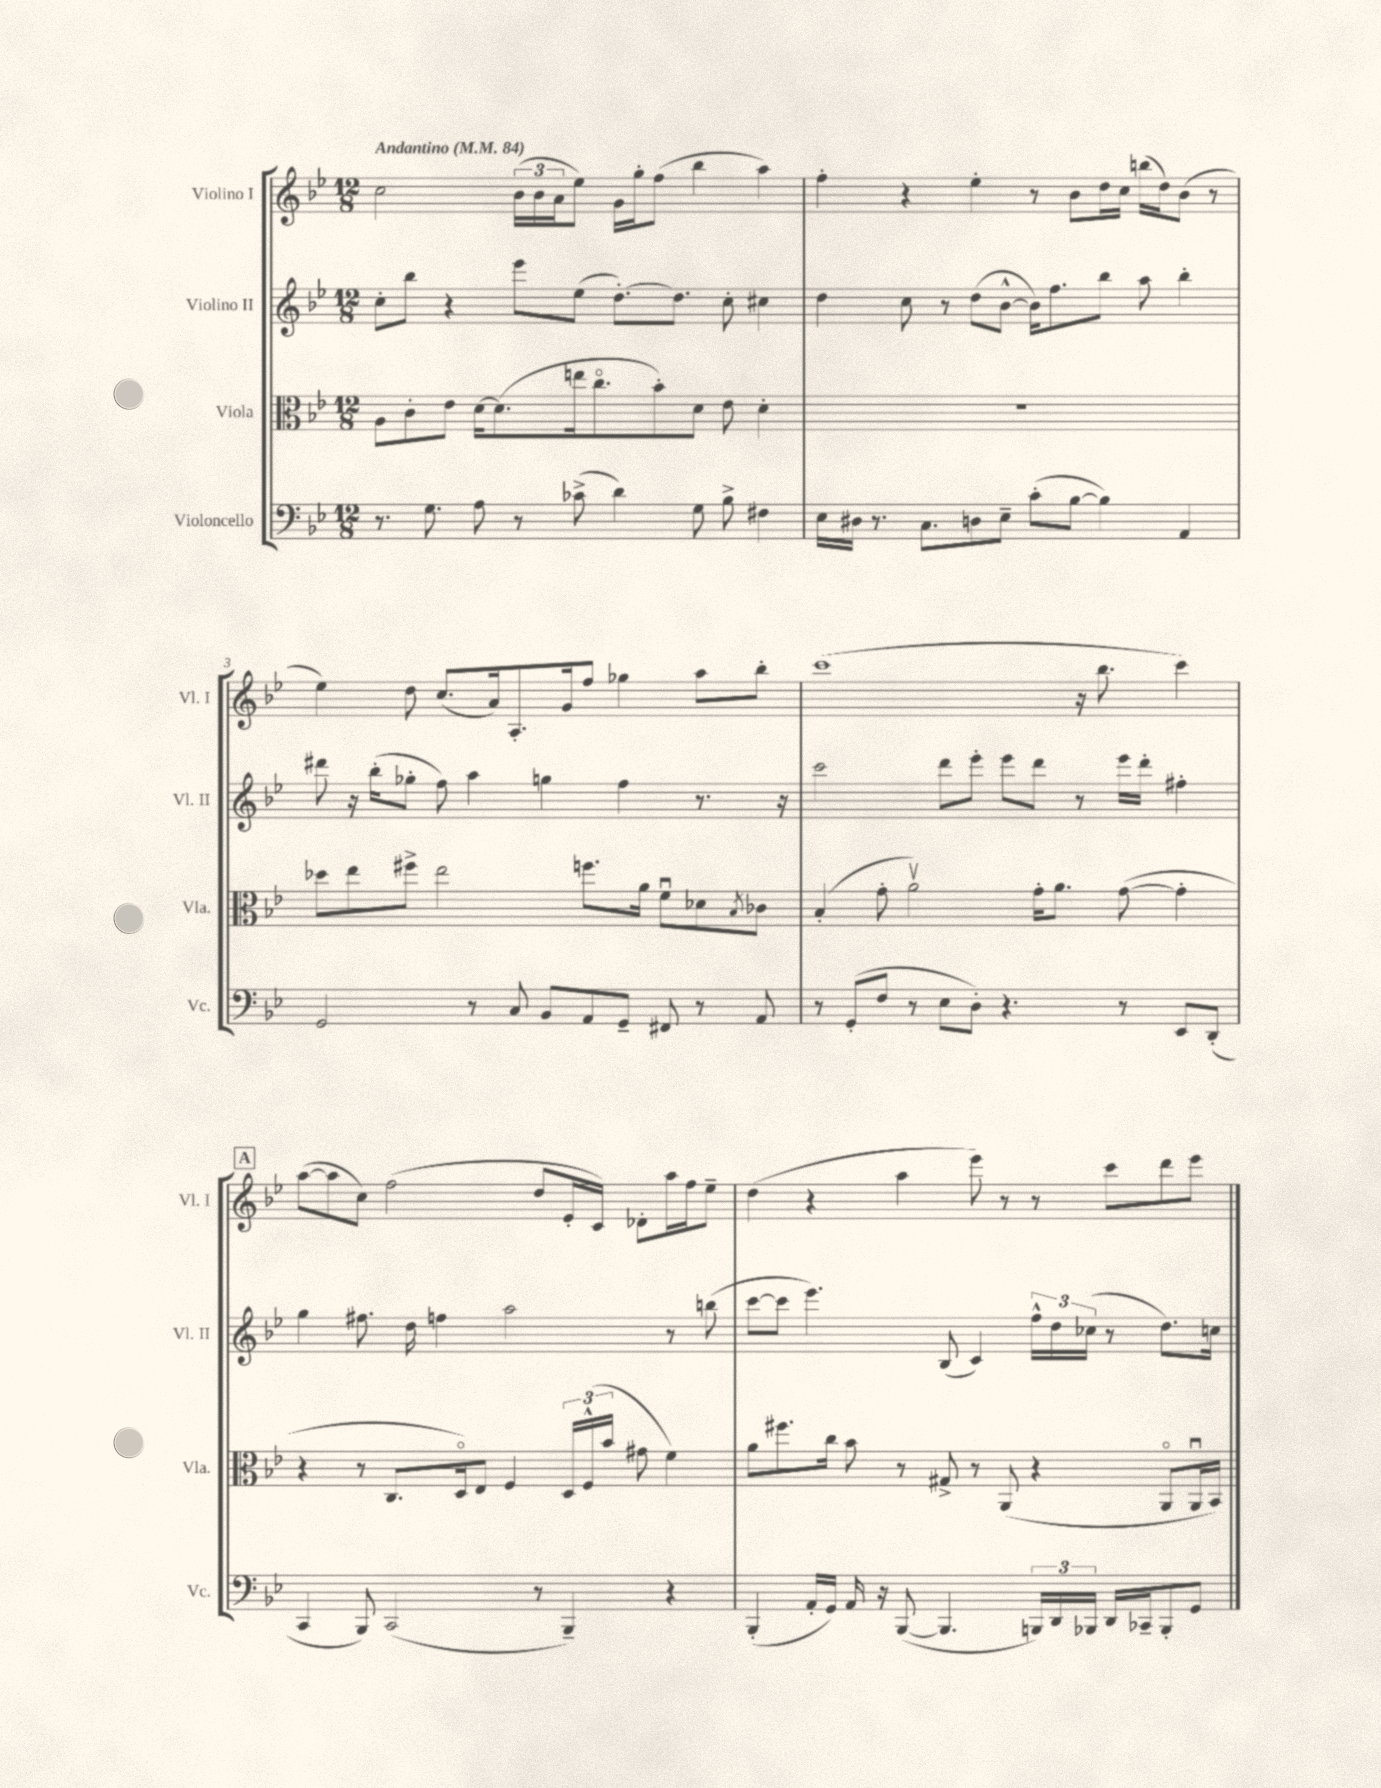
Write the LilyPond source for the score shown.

<<
\new StaffGroup <<
\new Staff = "s0" \with { instrumentName = "Violino I" shortInstrumentName = "Vl. I" } {
    \clef treble \key bes \major \numericTimeSignature \time 12/8 \tempo "Andantino" 4 = 84
    c''2 \tuplet 3/2 { bes'16( bes'16 a'16 } ees''8) g'16 g''16-. f''8( bes''4 a''4) |
    f''4-. r4 ees''4-. r8 bes'8 d''16 c''16 b''16( d''16) bes'8( r8 |
    ees''4) d''8 c''8.( a'16) a8.-. g'16 f''8 ges''4 a''8 bes''8-. |
    c'''1( r16 bes''8. c'''4) |
    \mark \markup { \box "A" } a''8~( a''8 c''8) f''2( d''8 ees'16-. c'16) des'8-. a''16 f''16 ees''8-- |
    d''4( r4 a''4 ees'''8) r8 r8 c'''8 d'''8 ees'''8 \bar "|." |
}
\new Staff = "s1" \with { instrumentName = "Violino II" shortInstrumentName = "Vl. II" } {
    \clef treble \key bes \major \numericTimeSignature \time 12/8
    c''8-. bes''8 r4 ees'''8 ees''8( d''8.~-.) d''8. c''8-. cis''4 |
    d''4 c''8 r8 d''8( bes'8~-^ bes'16) f''8. bes''8 a''8 bes''4-. |
    dis'''8 r16 bes''16-.( ges''8-. f''8) a''4 g''4 f''4 r8. r16 |
    c'''2 d'''8 ees'''8-. ees'''8 d'''8 r8 ees'''16 d'''16-. fis''4-. |
    \mark \markup { \box "A" } g''4 fis''8. d''16 f''4 a''2 r8 b''8( |
    c'''8~ c'''8 ees'''4.) bes8( c'4) \tuplet 3/2 { f''16-^ d''16 ces''16( } r8 d''8.) c''16 \bar "|." |
}
\new Staff = "s2" \with { instrumentName = "Viola" shortInstrumentName = "Vla." } {
    \clef alto \key bes \major \numericTimeSignature \time 12/8
    a8 c'8-. ees'8 d'16~ d'8.( e''16 c''8.\flageolet bes'8-.) d'8 ees'8 d'4-. |
    R1. |
    des''8 ees''8 fis''8-> ees''2 f''8. a'16 f'8\downbow des'8 \acciaccatura { bes8 } ces'8 |
    bes4-.( g'8-. a'2\upbow) g'16-. a'8. g'8~( g'4-. |
    \mark \markup { \box "A" } r4 r8 c8. d16\flageolet) ees8 f4 \tuplet 3/2 { d16 f16-^( bes'16 } gis'8 f'4) |
    a'8 fis''8. c''16 bes'8 r8 gis8-> r8 a,8( r4 a,8\flageolet a,16\downbow bes,16) \bar "|." |
}
\new Staff = "s3" \with { instrumentName = "Violoncello" shortInstrumentName = "Vc." } {
    \clef bass \key bes \major \numericTimeSignature \time 12/8
    r8. g8. a8 r8 ces'8->( d'4) g8 bes8-> fis4 |
    ees16 dis16 r8. c8. d8 ees8-- c'8-.( bes8~ bes4) a,4 |
    g,2 r8 c8 bes,8 a,8 g,8-- fis,8 r8 a,8 |
    r8 g,8-.( f8 r8 ees8 d8-.) r4. r8 ees,8 d,8-.( |
    \mark \markup { \box "A" } c,4 bes,,8) c,2( r8 bes,,4--) r4 |
    bes,,4-.( a,16-. g,16) a,16 r16 bes,,8~( bes,,4. \tuplet 3/2 { b,,16) d,16 bes,,16 } d,16 ces,16-- bes,,8-. g,8 \bar "|." |
}
>>
>>
